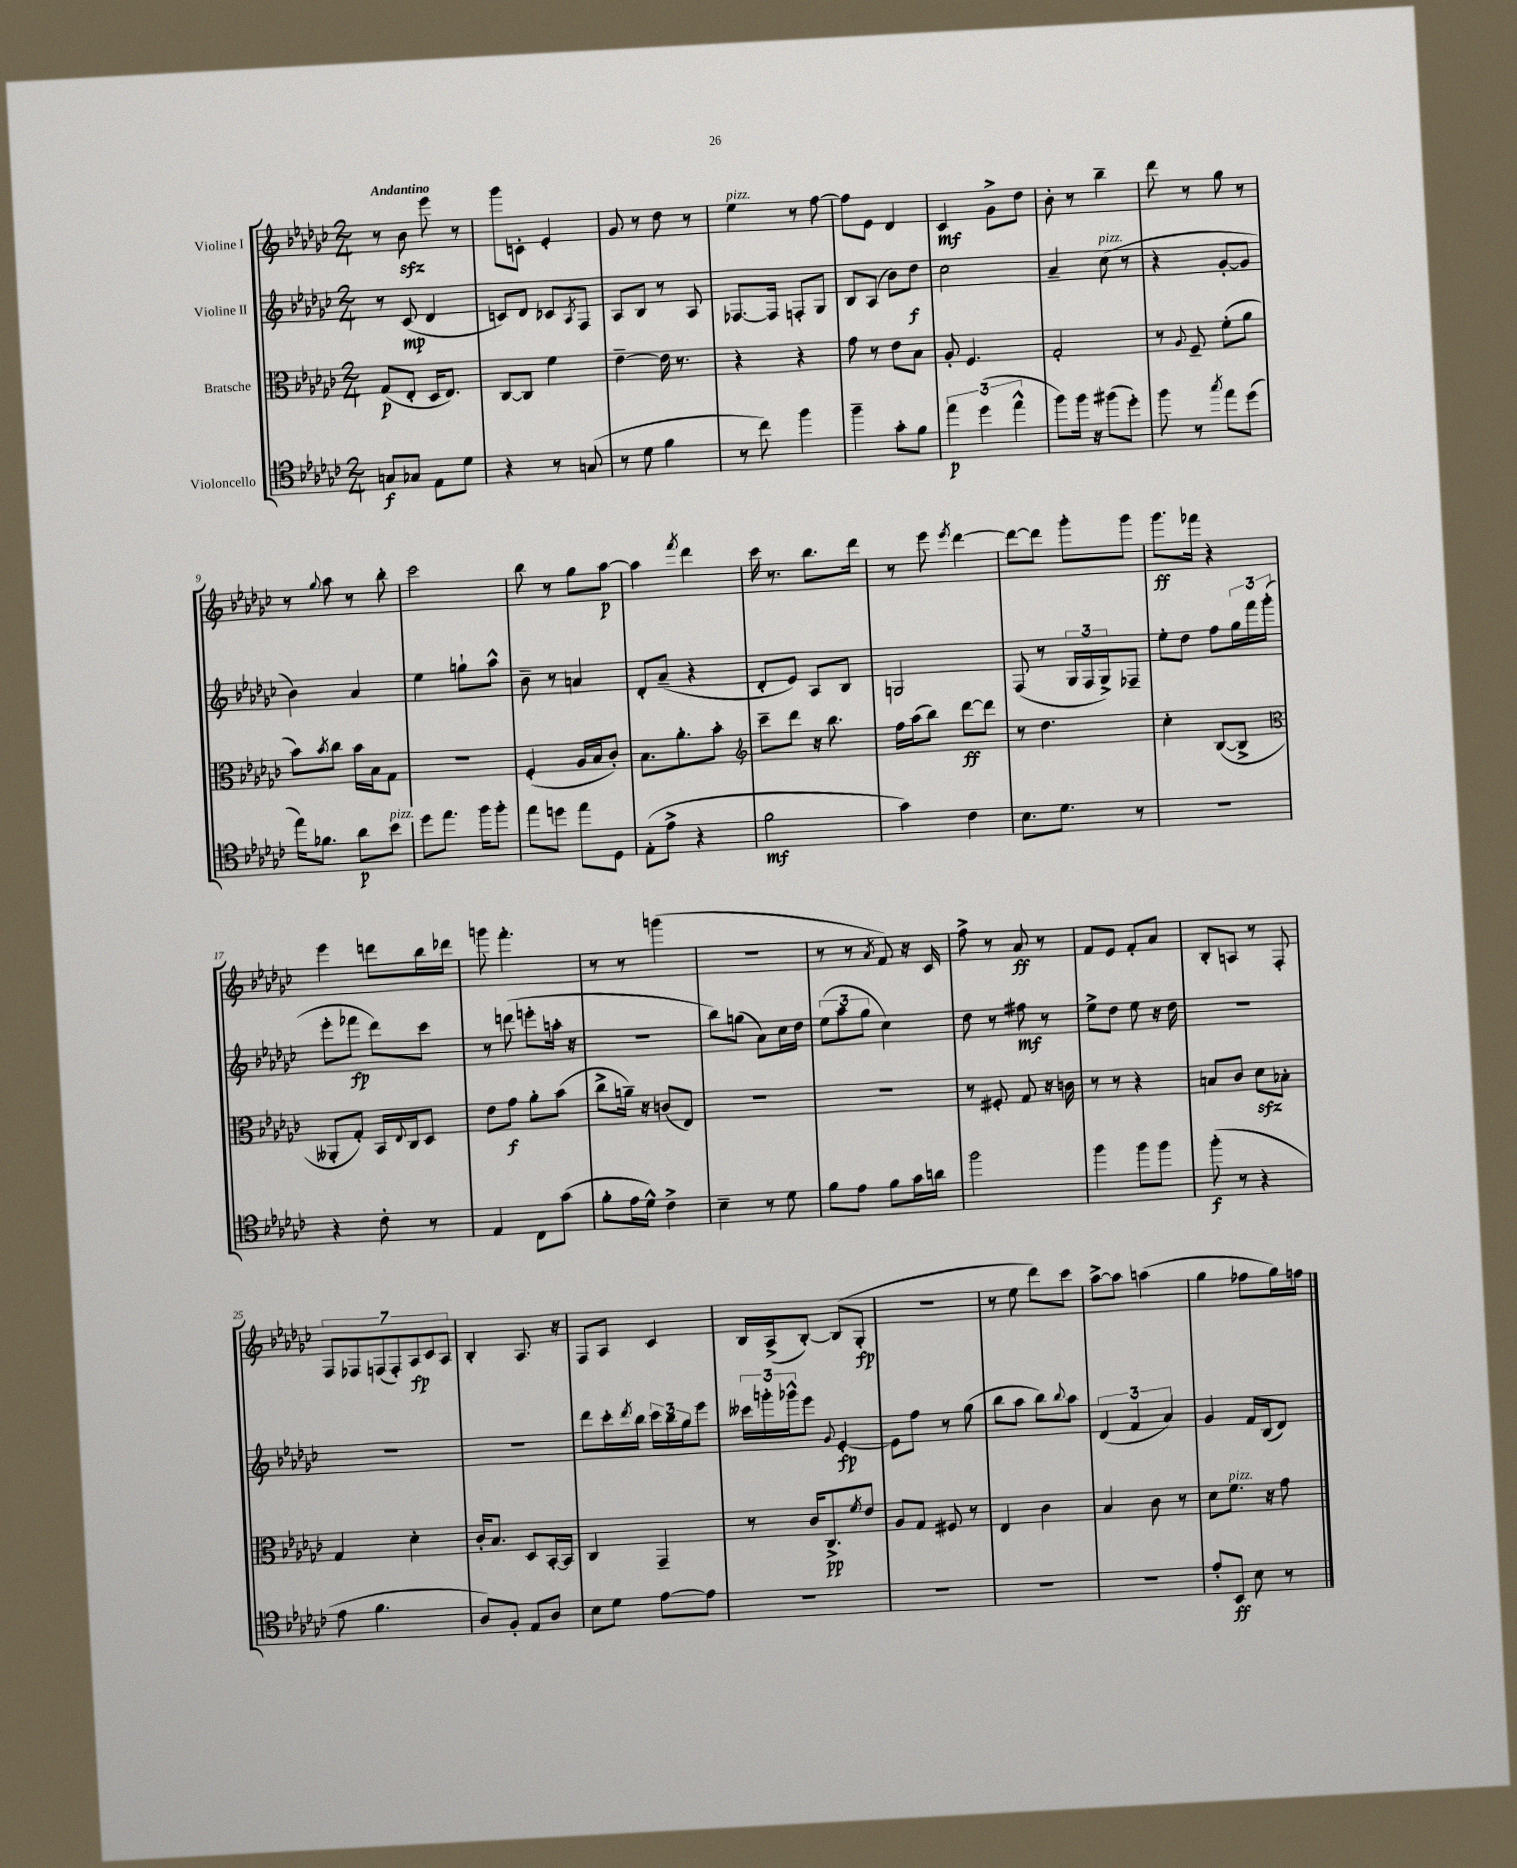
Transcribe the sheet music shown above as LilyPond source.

<<
\new StaffGroup <<
\new Staff = "s0" \with { instrumentName = "Violine I" } {
    \clef treble \key ges \major \numericTimeSignature \time 2/4 \tempo "Andantino"
    r8 bes'8\sfz ees'''8 r8 |
    ges'''8 c'8-. ees'4-. |
    ges'8 r8 des''8 r8 |
    ees''4^\markup { \italic "pizz." } r8 f''8~ |
    f''8 ees'8 des'4 |
    ces'4\mf ges'8-> des''8 |
    bes'8-. r8 bes''4-- |
    des'''8 r8 ges''8 r8 |
    r8 \appoggiatura { ges''8 } aes''8 r8 bes''8-. |
    ces'''2 |
    bes''8 r8 ges''8 aes''8~\p |
    aes''4 \acciaccatura { f'''8 } des'''4 |
    ces'''16 r8. bes''8. des'''16 |
    r8 ees'''8 \acciaccatura { ees'''8 } des'''4~ |
    des'''8~ des'''8 ges'''8-. ges'''8 |
    ges'''8.\ff fes'''16 r4 |
    ees'''4 d'''8 bes''16 des'''16 |
    g'''8 f'''4.-. |
    r8 r8 g'''4( |
    R2 |
    r8 r8 \acciaccatura { aes'8 } f'8) r16 ces'16 |
    f''8-> r8 aes'8\ff r8 |
    f'8 ees'8 f'8-. aes'8 |
    bes8-. a8 r8 f8-. |
    \tuplet 7/4 { f8 fes8 f8( f8-.) aes8\fp ces'8 aes8 } |
    bes4-. aes8. r16 |
    f8 aes8 ces'4 |
    bes16 aes16->( bes8~-.) bes8( ges8-.\fp |
    R2 |
    r8 ees''8 des'''8) ces'''8 |
    aes''8~-> aes''8 a''4( |
    ges''4 fes''8 ges''16) f''16 \bar "|." |
}
\new Staff = "s1" \with { instrumentName = "Violine II" } {
    \clef treble \key ges \major \numericTimeSignature \time 2/4
    r8 ces'8\mp( des'4 |
    c'8) des'8 ces'8 \acciaccatura { aes8 } f8 |
    aes8 bes8 r8 aes8 |
    fes8.~ fes16 f8-. ges8 |
    bes8 aes8( bes'8) des''8\f |
    ces''2 |
    aes'4-- ces''8^\markup { \italic "pizz." }( r8 |
    r4 ges'8~-. ges'8 |
    bes'4) aes'4 |
    ees''4 g''8-! aes''8-^ |
    bes'8-- r8 a'4 |
    des'8-. aes'8--( r4 |
    des'8-. ees'8) aes8 bes8 |
    g2 |
    f8( r8 \tuplet 3/2 { ges16 f16 ges16->) } fes8-- |
    ees''8-. des''8 f''8 \tuplet 3/2 { ges''16 f'''16 ges'''16-.( } |
    ees'''8-. fes'''8\fp des'''8) ces'''8 |
    r8 d'''8( e'''8-. a''16-. r16 |
    R2 |
    bes''8) g''8( aes'8) ces''16 des''16 |
    \tuplet 3/2 { ees''8( aes''8 ges''8 } ces''4) |
    des''8 r8 fis''8\mf r8 |
    ees''8-> des''8 ees''8 r16 des''16 |
    R2 |
    R2 |
    R2 |
    des'''8 ces'''16-. \acciaccatura { des'''8 } bes''16 \tuplet 3/2 { ces'''16 bes''16 ges''16 } ees'''8 |
    \tuplet 3/2 { ceses'''16 g'''16-. ges'''16-^ } ees'''8 \appoggiatura { ges'8 } ees'4~-.\fp |
    ees'8 f''8 r8 ges''8( |
    bes''8 aes''8 bes''8) \appoggiatura { bes''8 } aes''8 |
    \tuplet 3/2 { des'4( f'4 aes'4) } |
    ges'4 f'16 bes16( des'8) \bar "|." |
}
\new Staff = "s2" \with { instrumentName = "Bratsche" } {
    \clef alto \key ges \major \numericTimeSignature \time 2/4
    ges8\p( ees8-. des16 ees8.) |
    ces8~ ces8 f'4 |
    ees'4~-- ees'16 r8. |
    r4 r4 |
    ges'8 r8 ees'8 bes8 |
    aes8-. f4. |
    ges2-. |
    r8 \appoggiatura { aes8 } f8-- f'8-.( aes'8 |
    bes'8) \acciaccatura { bes'8 } ces''8 bes'16 bes16 ges8 |
    r2 |
    f4-.( aes16 bes16 ces'8-.) |
    bes8. aes'8.-. bes'8-. |
    \clef treble ces'''8-- des'''8 r16 bes''8. |
    f''16 aes''16( bes''8) des'''8~\ff des'''8 |
    r8 des''4. |
    ces''4-. bes8~( bes8-> |
    \clef alto aeses,8-. ges8-.) bes,16 \appoggiatura { ees8 } ces16 des8 |
    ees'8 ges'8\f aes'8-. bes'8( |
    ces''8-> a'16--) r16 c'8( ees8) |
    r2 |
    R2 |
    r8 fis8-. ges8 r16 c'16 |
    r8 r8 r4 |
    b8 ces'8 des'8\sfz bes8-. |
    ges4 des'4-. |
    ces'16-. bes8. des8 bes,16~-. bes,16 |
    ces4 ges,4-- |
    r8 ces'16 ces8.->\pp \acciaccatura { f'8 } ees'8 |
    aes8 ges8 fis8 r8 |
    ees4 ces'4 |
    bes4 ces'8 r8 |
    des'8 f'8.^\markup { \italic "pizz." } r16 ges'8 \bar "|." |
}
\new Staff = "s3" \with { instrumentName = "Violoncello" } {
    \clef tenor \key ges \major \numericTimeSignature \time 2/4
    g8\f ges8 ees8 des'8 |
    r4 r8 g8( |
    r8 des'8 f'4 |
    r8 ces''8) f''4 |
    f''4-- ges'8-. f'8 |
    \tuplet 3/2 { ees''4\p des''4( ees''4-^ } |
    f''8) f''16 r16 fis''8( des''8-.) |
    f''8 r8 \acciaccatura { ges''8 } ees''8 des''8( |
    ees''16) fes'8. aes'8\p bes'8^\markup { \italic "pizz." } |
    des''8 ees''8. f''16 f''8-. |
    ees''8 d''8 ees''8 des8 |
    ees8-.( ees'8-> r4 |
    f'2\mf |
    ges'4) ces'4 |
    bes8. des'8. r8 |
    r2 |
    r4 ces'8-. r8 |
    ees4 ces8 ges'8( |
    f'8-. ees'16 des'16-^) ces'4-> |
    bes4-- r8 des'8 |
    f'8 ees'8 f'8 ges'16 a'16 |
    f''2 |
    f''4 f''8 f''8 |
    f''8-.\f( r8 r4 |
    ees'8 f'4. |
    aes8) f8-. ees8 aes8 |
    bes8 des'8 ees'8~ ees'8 |
    R2 |
    R2 |
    R2 |
    R2 |
    ees'8-. bes,8\ff bes8 r8 \bar "|." |
}
>>
>>
